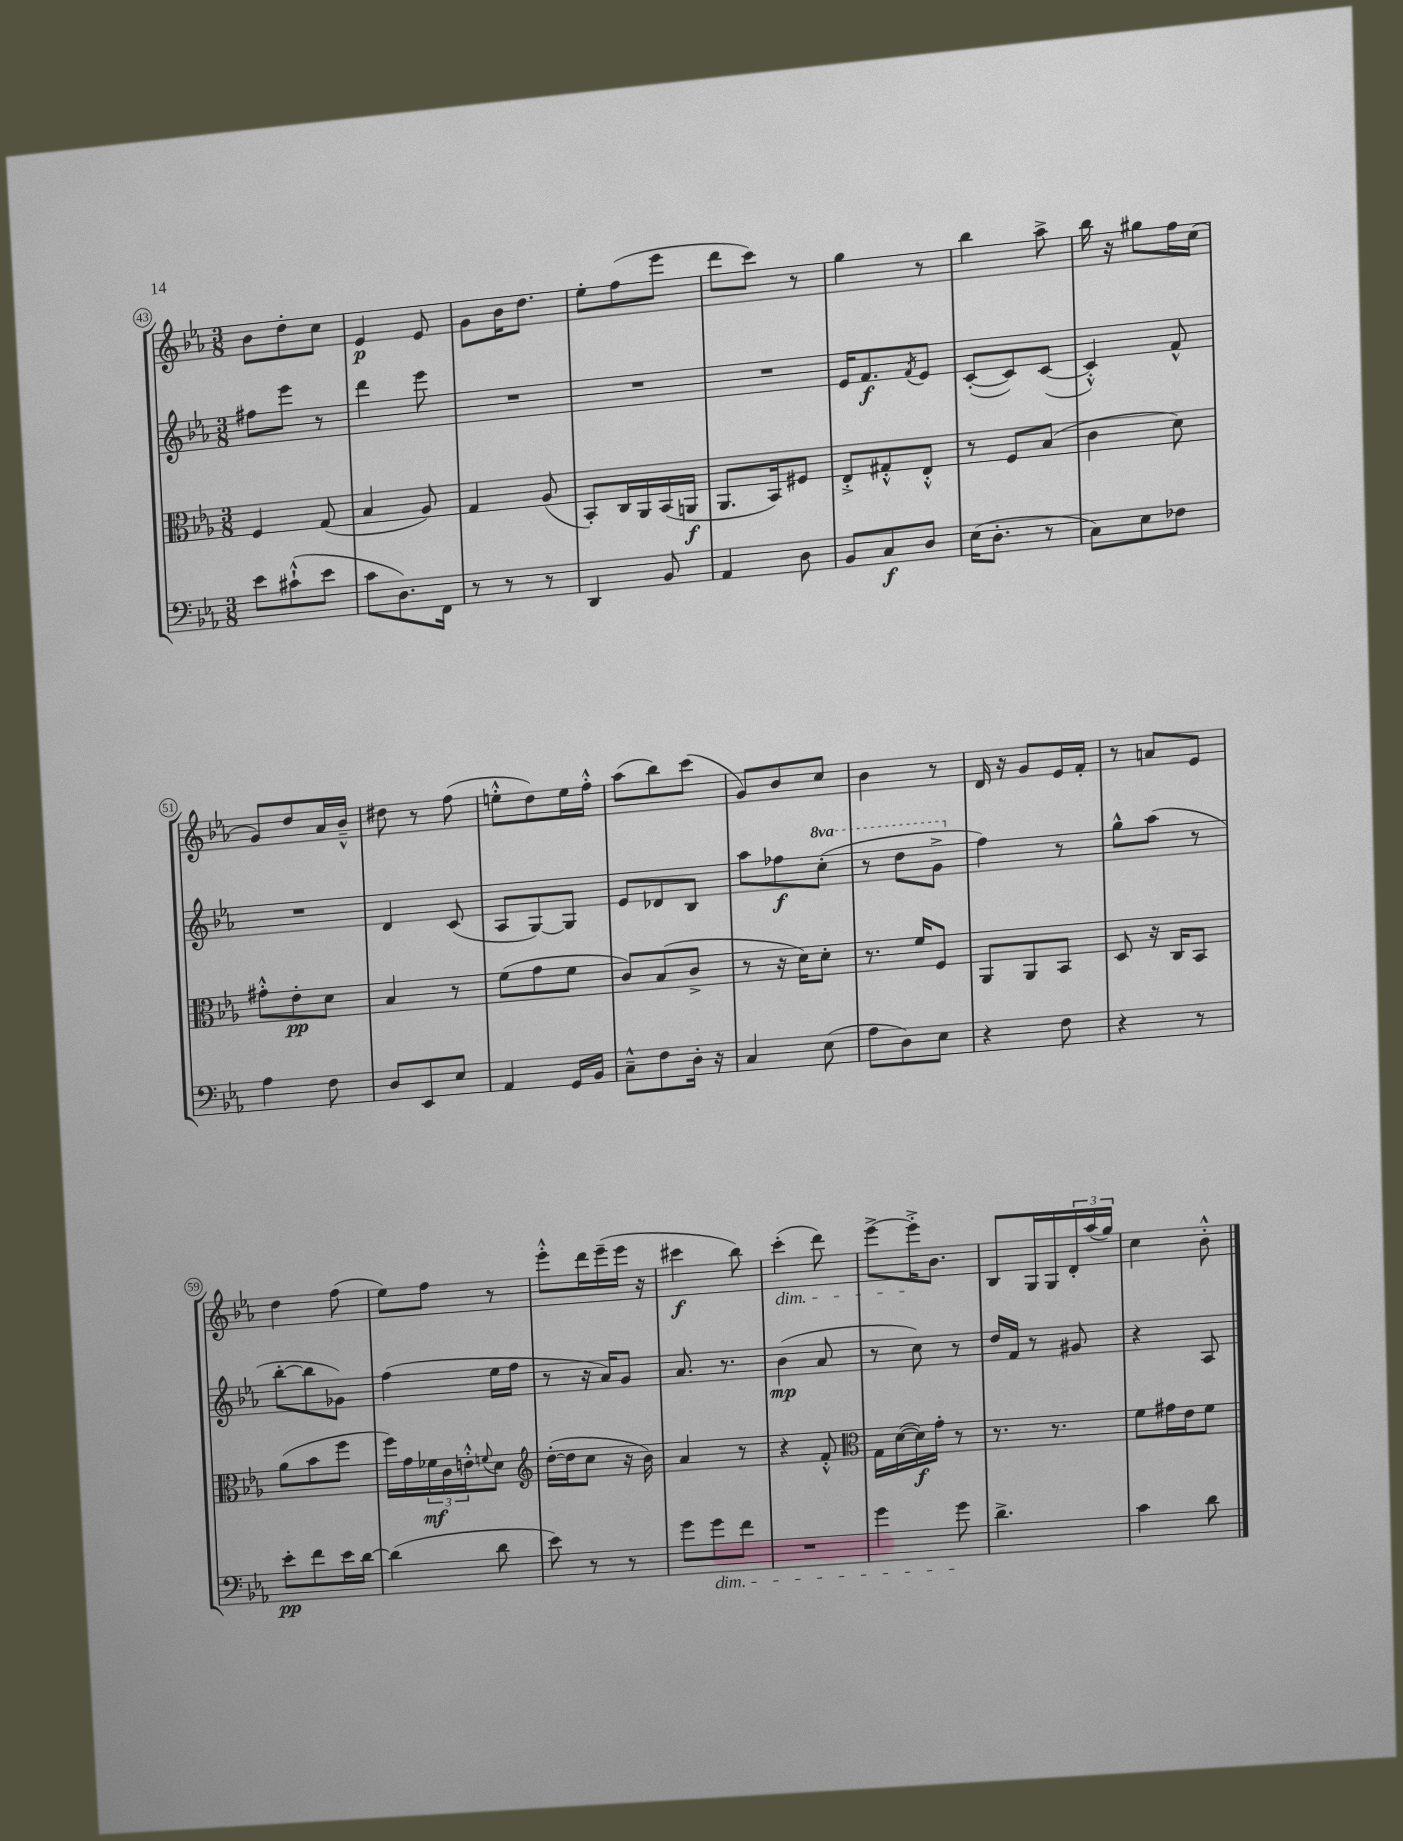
<<
\new StaffGroup <<
\new Staff = "s0" {
    \clef treble \key ees \major \numericTimeSignature \time 3/8
    bes'8 d''8-. c''8 |
    ees'4\p ees'8 |
    g'8 bes'16 d''8. |
    ees''8-. f''8( ees'''8 |
    d'''8 c'''8) r8 |
    g''4 r8 |
    bes''4 aes''8-> |
    bes''16 r16 gis''8 f''16 c''16( |
    g'8) d''8 aes'16 bes'16---^ |
    dis''8 r8 f''8( |
    e''8-.-^ d''8) e''16 f''16-.-^ |
    aes''8( bes''8) c'''8( |
    g'8) bes'8 c''8 |
    bes'4 r8 |
    d'16 r16 g'8 ees'16 f'16-. |
    r8 a'8 ees'8 |
    d''4 f''8( |
    ees''8) f''8 r8 |
    ees'''8-.-^ d'''16 ees'''16--( ees'''16 r16 |
    cis'''4\f bes''8) |
    c'''4-.\dim( d'''8) |
    ees'''8~-> ees'''16-.->\! bes'8. |
    bes8 g16 g16 \tuplet 3/2 { d'16-. aes''16( g''16) } |
    c''4 bes'8-.-^ \bar "|." |
}
\new Staff = "s1" {
    \clef treble \key ees \major \numericTimeSignature \time 3/8 \set Staff.ottavationMarkups = #ottavation-simple-ordinals
    fis''8 ees'''8 r8 |
    d'''4 ees'''8 |
    R4. |
    R4. |
    R4. |
    ees'16 f'8.\f \acciaccatura { f'8 } ees'8 |
    c'8~-.( c'8) c'8~( |
    c'4-.-^) f'8-^ |
    R4. |
    d'4 c'8( |
    aes8 g8~) g8 |
    ees'8 des'8 bes8 |
    aes''8 fes''8\f \ottava #1 c'''8-.( |
    r8 d'''8 g''8-> \ottava #0 |
    f''4) r8 |
    g''8-^ aes''8( r8 |
    bes''8~-. bes''8 ges'8) |
    f''4( ees''16 f''16 |
    r8 r16 aes'16) g'8 |
    aes'8. r8. |
    bes'4\mp( aes'8 |
    r8 c''8) r8 |
    d''16 f'16 r8 gis'8 |
    r4 aes8 \bar "|." |
}
\new Staff = "s2" {
    \clef alto \key ees \major \numericTimeSignature \time 3/8
    f4 g8( |
    bes4 aes8) |
    g4 aes8( |
    bes,8-.) c16 aes,16 bes,16( a,16\f |
    aes,8. bes,16) fis8 |
    ees8-.-> gis8-.-^ ees8-.-^ |
    r8 f8 bes8( |
    c'4 d'8) |
    gis'8-.-^ ees'8-.\pp d'8 |
    bes4 r8 |
    f'8( g'8 f'8 |
    c'8) bes8( c'8-> |
    r8 r16 d'16) d'8-. |
    r8. f'16 f8 |
    aes,8 aes,8 bes,8 |
    d8 r16 c16 bes,8 |
    aes'8( bes'8 f''8 |
    f''16) g'16 \tuplet 3/2 { fes'16\mf c'16 e'16-.-^ } \appoggiatura { f'8 } d'8 |
    \clef treble d''16~-.( d''16 c''8 r16 bes'16) |
    aes'4 r8 |
    r4 f'8-.-^ |
    \clef alto g16 d'16~( d'16\f) g'16-. r8 |
    r8. r8. |
    f'8 gis'16 ees'16 f'8 \bar "|." |
}
\new Staff = "s3" {
    \clef bass \key ees \major \numericTimeSignature \time 3/8
    ees'8 cis'8-!-^( ees'8 |
    c'8 d8.) f,16 |
    r8 r8 r8 |
    d,4 bes,8 |
    aes,4 d8 |
    bes,8 c8\f d8 |
    ees16( d8.-. r8 |
    c8) ees8 fes8 |
    aes4 f8 |
    d8 ees,8 ees8 |
    aes,4 g,16 bes,16 |
    c8---^ f8 d16-. r16 |
    c4 ees8( |
    aes8 d8) ees8 |
    r4 f8 |
    r4 r8 |
    ees'8-.\pp f'8 ees'16 d'16~ |
    d'4( d'8 |
    ees'8) r8 r8 |
    g'8 g'8\dim f'8 |
    R4. |
    g'4 g'8\! |
    d'4.-> |
    c'4 d'8 \bar "|." |
}
>>
>>
\layout { \context { \Score currentBarNumber = #43 \override BarNumber.stencil = #(make-stencil-circler 0.1 0.3 ly:text-interface::print) } }
